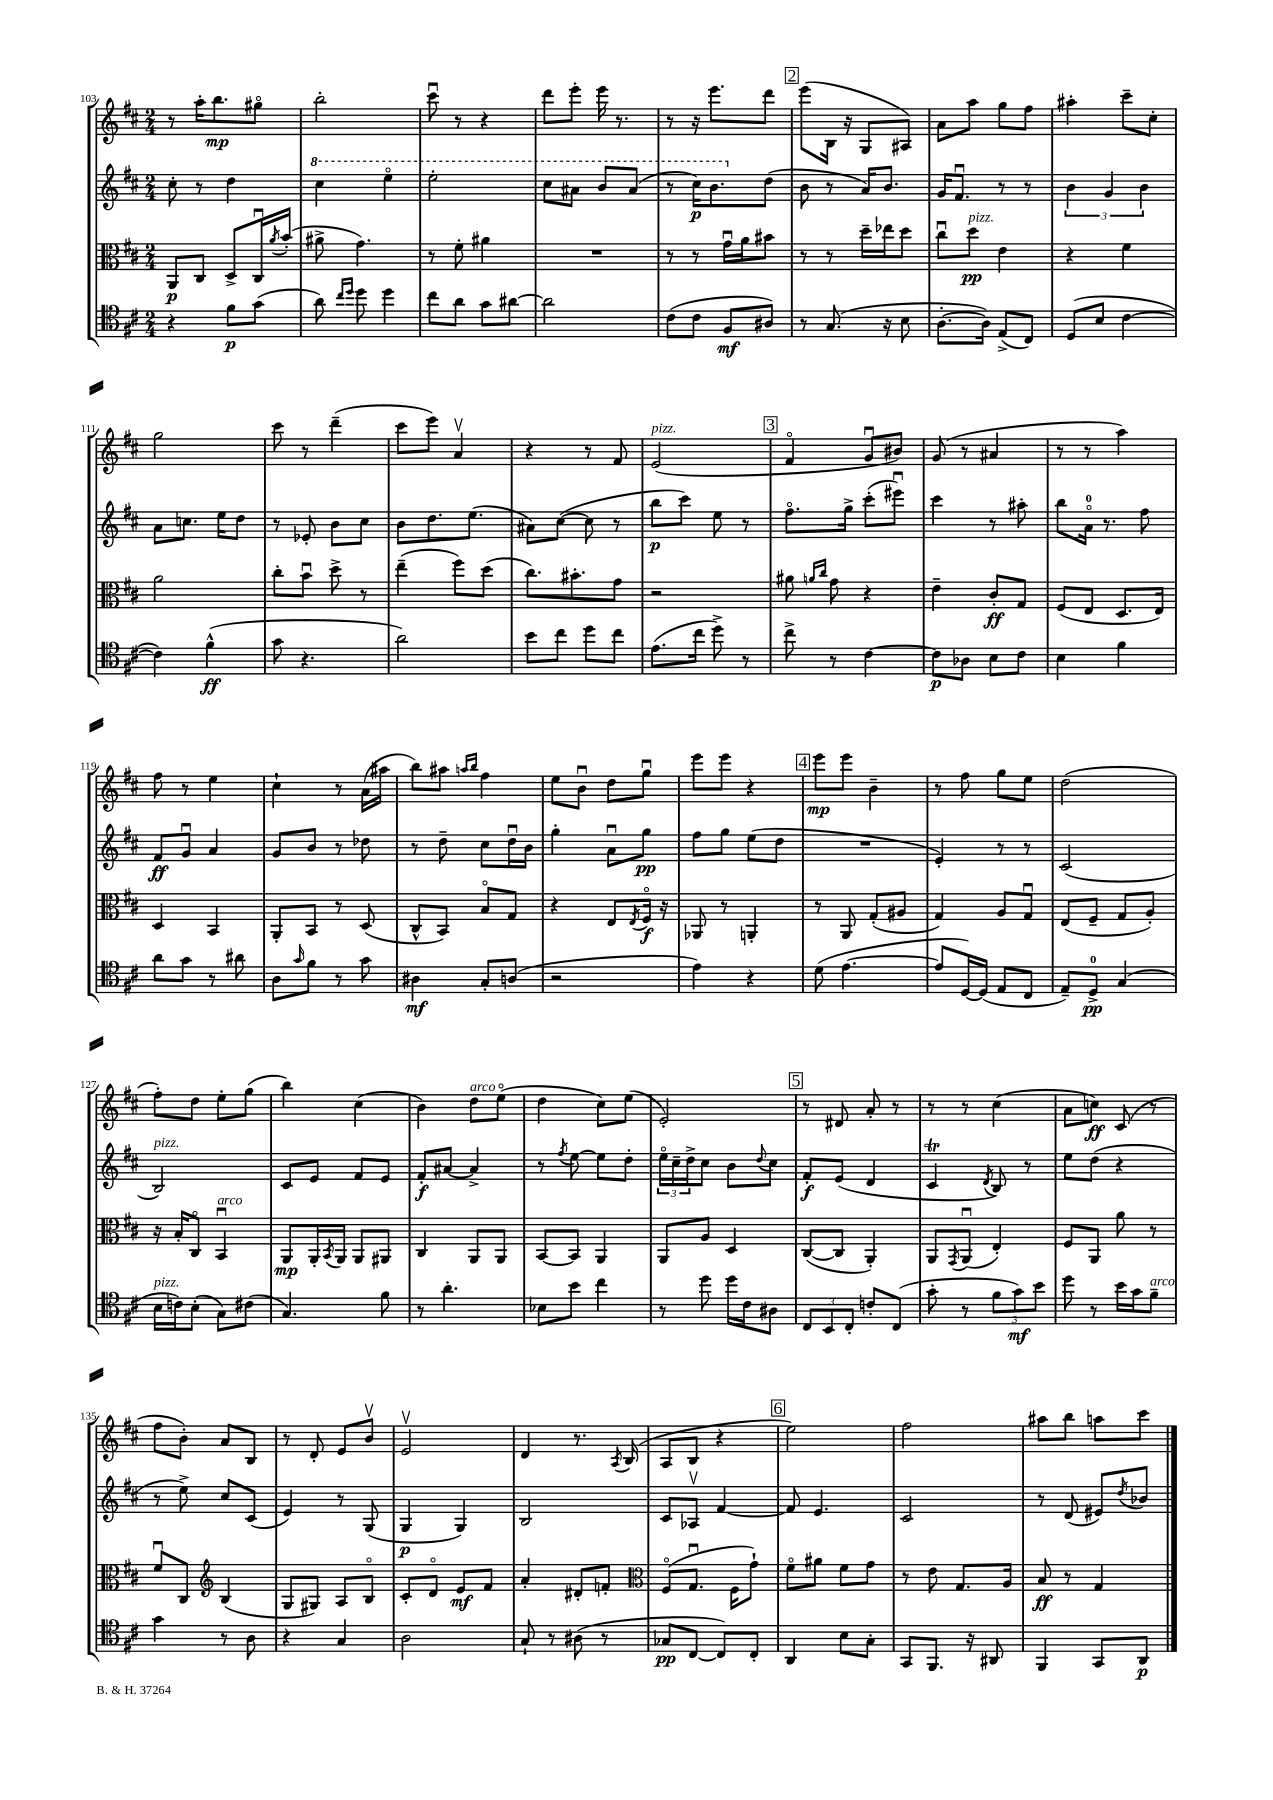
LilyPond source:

<<
\new StaffGroup <<
\new Staff = "s0" {
    \clef treble \key d \major \numericTimeSignature \time 2/4
    r8 a''16-. b''8.\mp gis''8\flageolet |
    b''2-. |
    cis'''8\downbow r8 r4 |
    d'''8 e'''8-. e'''16 r8. |
    r8 r16 e'''8. d'''8 |
    \mark \markup { \box "2" } e'''8( b16 r16 g8 ais8) |
    a'8 a''8 g''8 fis''8 |
    ais''4-. cis'''8-- cis''8-. |
    g''2 |
    cis'''8 r8 d'''4--( |
    cis'''8 e'''8) a'4\upbow |
    r4 r8 fis'8 |
    e'2^\markup { \italic "pizz." }( |
    \mark \markup { \box "3" } fis'4\flageolet g'8\downbow bis'8) |
    g'8( r8 ais'4 |
    r8 r8 a''4) |
    fis''8 r8 e''4 |
    cis''4-! r8 a'16( ais''16 |
    b''8) ais''8 \grace { a''16 b''16 } fis''4 |
    e''8 b'8\downbow d''8 g''8\downbow |
    e'''8 e'''8 r4 |
    \mark \markup { \box "4" } e'''8\mp e'''8 b'4-- |
    r8 fis''8 g''8 e''8 |
    d''2( |
    fis''8-.) d''8 e''8-. g''8( |
    b''4) cis''4( |
    b'4) d''8^\markup { \italic "arco" } e''8\flageolet( |
    d''4 cis''8) e''8( |
    e'2-.) |
    \mark \markup { \box "5" } r8 dis'8 a'8-. r8 |
    r8 r8 cis''4( |
    a'8 c''8\ff) cis'8( r8 |
    fis''8 b'8-.) a'8 b8 |
    r8 d'8-. e'8 b'8\upbow |
    e'2\upbow |
    d'4 r8. \acciaccatura { a8 } b16( |
    a8 b8 r4 |
    \mark \markup { \box "6" } e''2) |
    fis''2 |
    ais''8 b''8 a''8 cis'''8 \bar "|." |
}
\new Staff = "s1" {
    \clef treble \key d \major \numericTimeSignature \time 2/4
    cis''8-. r8 d''4 |
    \ottava #1 cis'''4 e'''4\flageolet |
    e'''2-. |
    cis'''8 ais''8 b''8 ais''8( |
    r8 cis'''16\p) b''8. \ottava #0 d''8( |
    \mark \markup { \box "2" } b'8 r8 a'16) b'8. |
    g'16 fis'8.\downbow r8 r8 |
    \tuplet 3/2 { b'4 g'4 b'4 } |
    a'8 c''8. e''16 d''8 |
    r8 ees'8-. b'8 cis''8 |
    b'8 d''8. e''8.( |
    ais'8) cis''8~( cis''8 r8 |
    b''8\p cis'''8) e''8 r8 |
    \mark \markup { \box "3" } fis''8.\flageolet g''16-> cis'''8-.( eis'''8\downbow) |
    cis'''4 r8 ais''8-. |
    b''8 a'16-0\flageolet r8. fis''8 |
    fis'8\ff g'8\downbow a'4 |
    g'8 b'8 r8 des''8 |
    r8 d''8-- cis''8 d''16\downbow b'16 |
    g''4-. a'8\downbow g''8\pp |
    fis''8 g''8 e''8( d''8 |
    \mark \markup { \box "4" } R2 |
    e'4-.) r8 r8 |
    cis'2( |
    b2^\markup { \italic "pizz." }) |
    cis'8 e'8 fis'8 e'8 |
    fis'8-.\f ais'8~ ais'4-> |
    r8 \acciaccatura { fis''8 } e''8~ e''8 d''8-. |
    \tuplet 3/2 { e''16\flageolet cis''16-- d''16-> } cis''8 b'8 \appoggiatura { d''8 } cis''8 |
    \mark \markup { \box "5" } fis'8-.\f e'8( d'4 |
    cis'4\trill \acciaccatura { d'8 } b8) r8 |
    e''8 d''8( r4 |
    r8 e''8->) cis''8 cis'8( |
    e'4) r8 g8( |
    g4\p g4) |
    b2 |
    cis'8 aes8\upbow fis'4~ |
    \mark \markup { \box "6" } fis'8 e'4. |
    cis'2 |
    r8 d'8( eis'8) \acciaccatura { d''8 } bes'8 \bar "|." |
}
\new Staff = "s2" {
    \clef alto \key d \major \numericTimeSignature \time 2/4
    a,8\p cis8 d8-> cis16\downbow \acciaccatura { a'8 } b'16-.( |
    ais'8-> g'4.) |
    r8 fis'8-. ais'4 |
    R2 |
    r8 r8 g'16\downbow a'16 bis'8 |
    \mark \markup { \box "2" } r8 r8 d''16-- ees''16 d''8 |
    cis''8\downbow d''8\pp^\markup { \italic "pizz." } e'4 |
    r4 fis'4 |
    a'2 |
    cis''8-. b'8\downbow d''8-> r8 |
    e''4--( fis''8) d''8( |
    cis''8.) bis'8.-. g'8 |
    r2 |
    \mark \markup { \box "3" } ais'8 \grace { a'16 cis''16 } g'8 r4 |
    e'4-- cis'8-.\ff g8 |
    fis8( e8 d8. e16) |
    d4 b,4 |
    a,8-. b,8 r8 d8( |
    cis8-^ b,8) b8\flageolet g8 |
    r4 e8 \acciaccatura { e8 } fis16\flageolet\f r16 |
    aes,8 r8 a,4-. |
    \mark \markup { \box "4" } r8 a,8 g8-.( ais8 |
    g4) a8 g8\downbow |
    e8( fis8-- g8 a8-.) |
    r16 b16-. cis8\flageolet b,4\downbow^\markup { \italic "arco" } |
    a,8\mp a,16-. \acciaccatura { b,8 } a,16 a,8 ais,8 |
    cis4 a,8 a,8 |
    b,8~ b,8 a,4 |
    a,8 a8 d4 |
    \mark \markup { \box "5" } cis8~( cis8 a,4-.) |
    a,8 \acciaccatura { g,8 } a,8\downbow( e4-.) |
    fis8 a,8 a'8 r8 |
    fis'8\downbow cis8 \clef treble b4( |
    g8 gis8) a8 b8\flageolet |
    cis'8-. d'8\flageolet e'8\mf fis'8 |
    a'4-. dis'8-. f'8-. |
    \clef alto fis8\flageolet( g8.\downbow fis16 g'8-!) |
    \mark \markup { \box "6" } fis'8\flageolet ais'8 fis'8 g'8 |
    r8 e'8 g8. a16 |
    b8\ff r8 g4 \bar "|." |
}
\new Staff = "s3" {
    \clef tenor \key d \major \numericTimeSignature \time 2/4
    r4 fis'8\p g'8( |
    a'8) \grace { cis''16 d''16 } d''8 d''4 |
    cis''8 a'8 g'8 ais'8~ |
    ais'2 |
    cis'8( cis'8 fis8\mf ais8) |
    \mark \markup { \box "2" } r8 g8.( r16 b8 |
    a8.~-. a16) e8->( cis8) |
    d8( b8 cis'4~ |
    cis'4) fis'4-^\ff( |
    g'8 r4. |
    a'2) |
    b'8 cis''8 d''8 cis''8 |
    e'8.( cis''16 d''8->) r8 |
    \mark \markup { \box "3" } cis''8-> r8 cis'4~ |
    cis'8\p aes8 b8 cis'8 |
    b4 fis'4 |
    a'8 g'8 r8 ais'8 |
    a8 \grace { g'16 } fis'8 r8 g'8 |
    ais4\mf g8-. a8( |
    r2 |
    e'4) r4 |
    \mark \markup { \box "4" } d'8( e'4.~ |
    e'8 d16~) d16( e8 cis8 |
    e8--) d8-0->\pp g4( |
    b16^\markup { \italic "pizz." } c'16) b8-.( g8) cis'8( |
    g4.) fis'8 |
    r8 a'4.-. |
    bes8 b'8 cis''4 |
    r8 d''8 d''16 cis'16 ais8 |
    \mark \markup { \box "5" } \tuplet 3/2 { cis8 b,8 cis8-. } c'8-. cis8( |
    g'8-. r8 \tuplet 3/2 { fis'8 g'8\mf) b'8 } |
    d''8 r8 b'16 g'16 fis'8--^\markup { \italic "arco" } |
    g'4 r8 a8 |
    r4 g4 |
    a2 |
    g8-! r8 ais8( r8 |
    ges8\pp cis8~ cis8) cis8-. |
    \mark \markup { \box "6" } a,4 b8 g8-. |
    g,8 fis,8. r16 ais,8 |
    fis,4 g,8 a,8\p \bar "|." |
}
>>
>>
\layout { \context { \Score currentBarNumber = #103 } }
